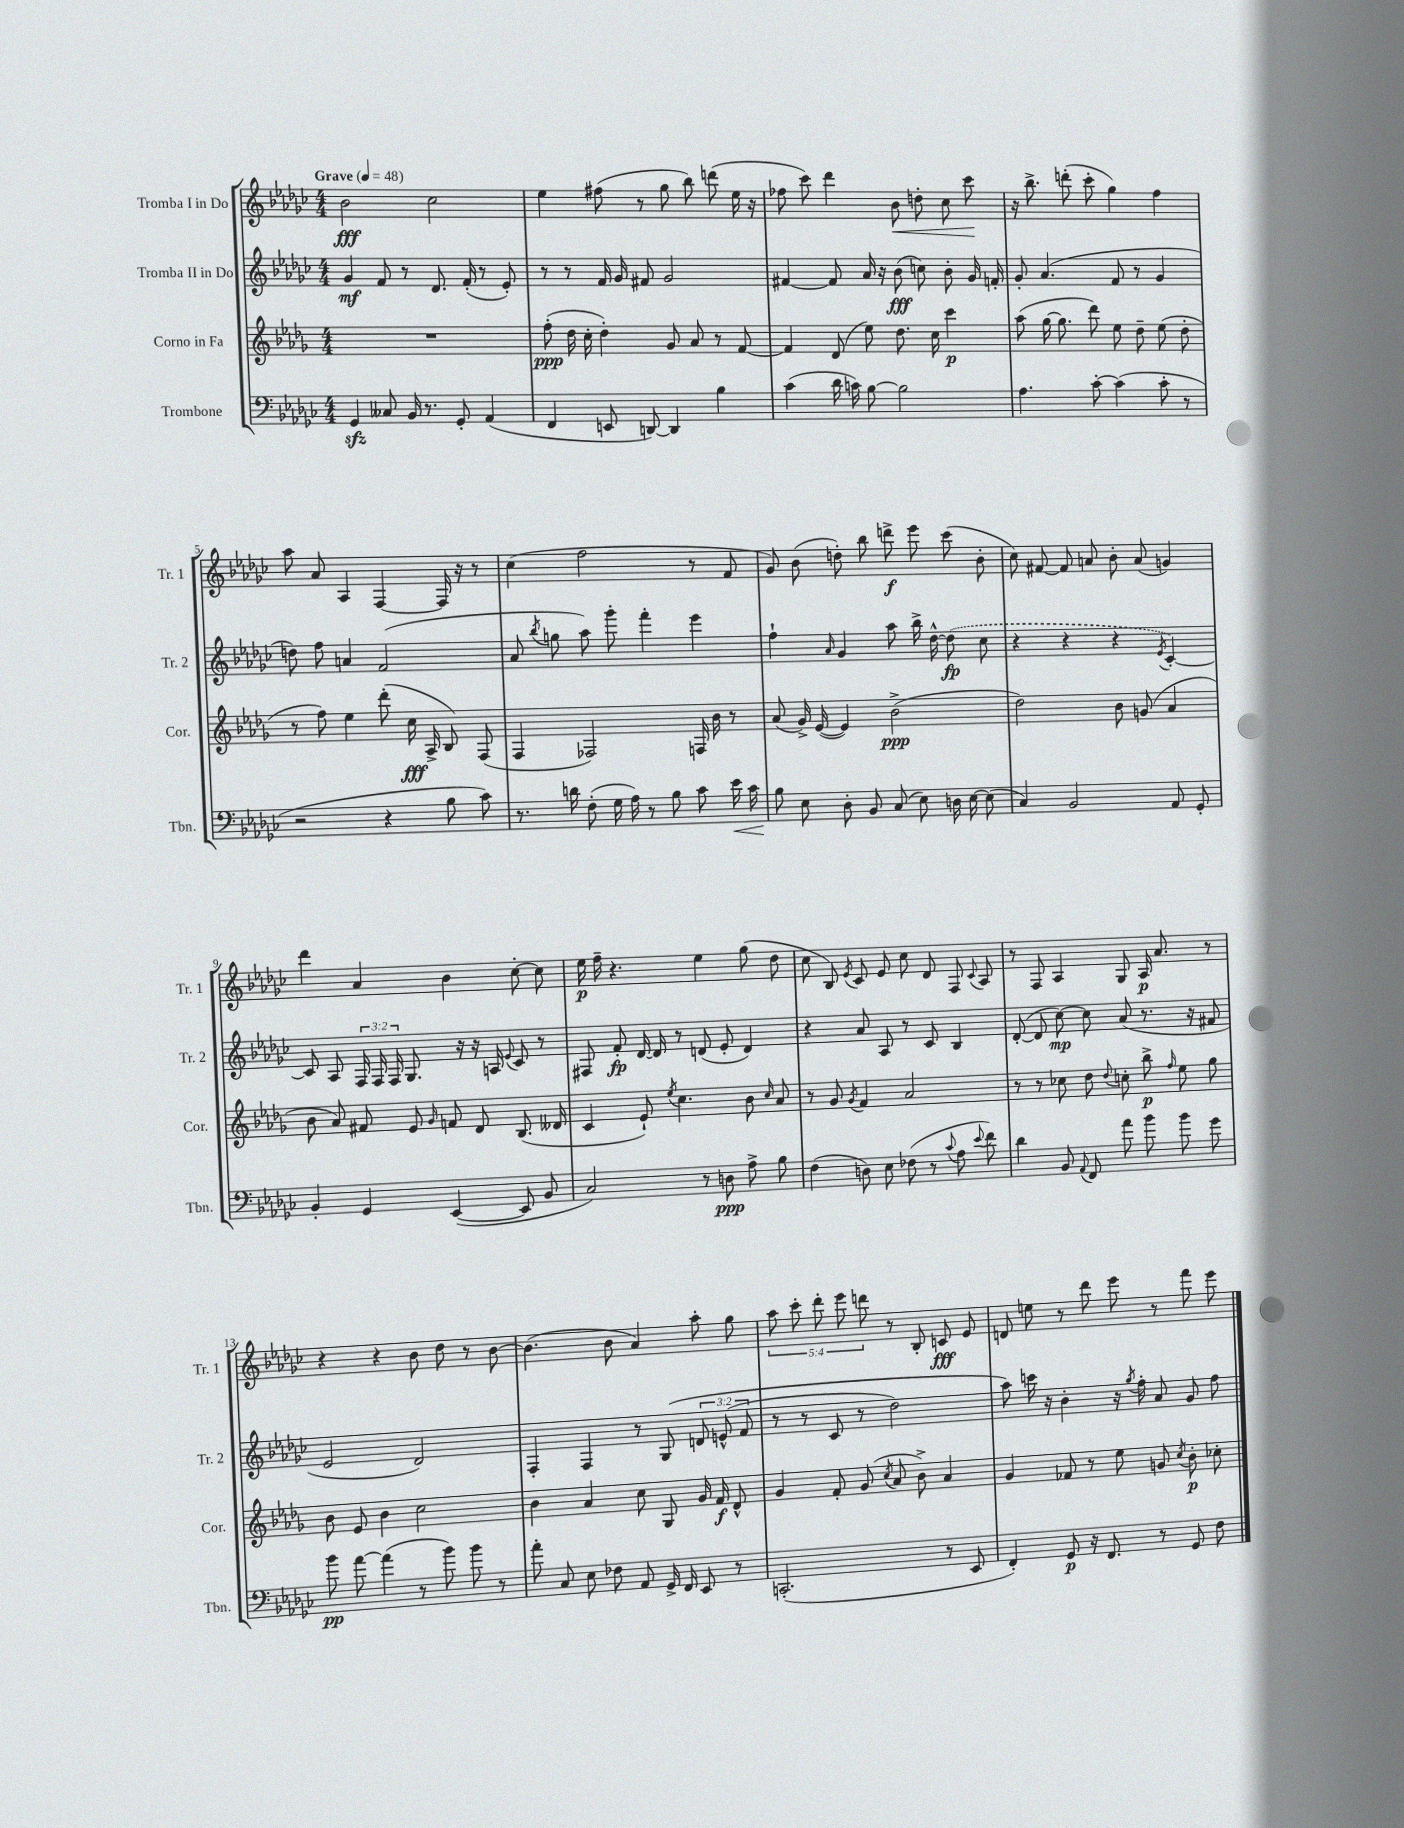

**kern	**kern	**kern	**kern
*staff4	*staff3	*staff2	*staff1
*clefF4	*clefG2	*clefG2	*clefG2
*k[b-e-a-d-g-c-]	*k[b-e-a-d-g-]	*k[b-e-a-d-g-c-]	*k[b-e-a-d-g-c-]
*M4/4	*M4/4	*M4/4	*M4/4
*MM48	*MM48	*MM48	*MM48
4GG-	1r	4g-	2b-
8C--	.	8f	.
16BB-	.	8r	.
8.r	.	.	.
.	.	8.d-	2cc-
8GG-'	.	.	.
.	.	(16f'	.
(4AA-	.	8r	.
.	.	8e-')	.
=	=	=	=
4FF	(8ff'	8r	4ee-
.	16dd-	8r	.
.	16cc'	.	.
8EE	4dd-')	16f	(8ff#
.	.	16g-	.
[8DD)	.	8f#	8r
4DD]	8g-	2g-	8gg-
.	8a-	.	8bb-)
4B-	8r	.	(8ddd
.	[8f	.	16ee-
.	.	.	16r
=	=	=	=
(4c-	4f]	[4f#	8ff-
.	.	.	8ccc-)
16d-	(8d-	8f#]	4ddd-
16c)	.	.	.
[8B-	8ee-)	16a-	.
.	.	16r	.
2B-]	8.dd-	(8b-	8b-
.	.	8cc)	8dd'
.	16cc	.	.
.	4ccc	8b-'	8cc-
.	.	16g-	8ccc-
.	.	16f'	.
=	=	=	=
4.A-	(8aa-	8g-'	16r
.	.	.	8.bb-^
.	[16gg-	(4.a-	.
.	8.gg-]	.	.
.	.	.	(8ddd'
[8c-'	8ddd-)	.	8ccc-'
(4c-]	8ee-	8f	4gg-)
.	8dd-~	8r	.
8c-'	(8ee-	4g-	4ff
8r	8dd-'	.	.
=	=	=	=
2r	8r	8dd)	8aa-
.	8ff)	8ff	8a-
.	4ee-	4a	4A-
4r	(8ddd-'	(2f	[4F
.	16cc	.	.
.	16A-^	.	.
8B-	8B-)	.	16F]
.	.	.	16r
8c-)	(8F	.	8r
=	=	=	=
8.r	4F	8a-	(4cc-
.	.	8qbb-	.
.	.	8gg	.
16d	.	.	.
(8F'	2F-)	8aa-)	2ff
16G-	.	8ggg-'	.
16A-)	.	.	.
8r	.	4fff'	.
8B-	.	.	.
8c-	16F	4eee-	8r
.	16b-	.	.
16e-	8r	.	8f
16c-	.	.	.
=	=	=	=
8B-	(8a-	4ff`	8g-)
8E-	16g-^)	.	(8b-
.	([16e-	.	.
.	.	16qqa-	.
8D-'	4e-])	4g-	8dd')
8BB-	.	.	8bb-
(8C-	(2b-^	8aa-	8ddd^
8E-)	.	16bb-^	8eee-
.	.	[16dd-^^	.
16D	.	(8dd-]	(8ccc-
[16E-	.	.	.
(8E-]	.	8cc-	8b-'
=	=	=	=
4C-)	2dd-)	4r	8cc-)
.	.	.	[8f#
2BB-	.	4r	8f#]
.	.	.	8a
.	8b-	4r	8b-'
.	(8g	.	(8a
.	.	8qe-	.
8AA-	4a-	[4c-')	4g)
8GG-'	.	.	.
=	=	=	=
4BB-'	8b-	8c-]	4ddd-
.	8a-)	8A-	.
4GG-	8f#	24F	4a-
.	.	24F	.
.	.	24F	.
.	8e-	8.G-	.
.	16qqg-	.	.
([4EE-	8f	.	4b-
.	.	16r	.
.	8d-	16r	.
.	.	16A	.
.	.	8qqe-	.
8EE-]	(8.B-	8c-	[8cc-'
8BB-	.	8r	8cc-]
.	16d--	.	.
=	=	=	=
2C-)	4c	8F#	16ee-
.	.	.	16ff~
.	.	8f'	4.r
.	8e-`)	[16d-	.
.	.	16d-]	.
.	8qee-	.	.
.	4.cc	8r	.
8r	.	(8d	4ee-
8D	.	8e-'	.
8A-^	8b-	4d)	(8gg-
.	16qqcc	.	.
8B-	8a-	.	8dd-
=	=	=	=
(4F	8r	4r	8cc-
.	8g-	.	8B-)
.	8qg-	.	8qe-
8D)	4f	8a-	8c-
8E-	.	8A-	8e-
(8F-	2a-	8r	8cc-
8r	.	8c-	8d-
8qqc-	.	.	.
8A-	.	4B-	8F
8qqe-	.	.	8qqc-
8f)	.	.	8A-
=	=	=	=
4d-	8r	([8d-'	8r
.	8r	8d-]	8F
8BB-	8cc-	[8cc-)	4A-
8qqAA-	.	.	.
8FF	8dd-	8cc-]	.
.	8qqdd-	.	.
8a-	8cc'	(8a-	8G-
8b-	8bb-^	8.r	16A-
.	.	.	8.a-
.	16qqff	.	.
8b-	8ee-	.	.
.	.	16r	.
8g-	8gg-	8f#	8r
=	=	=	=
8b-	8b-	2e-	4r
[8a-	8e-	.	.
(4a-]	4b-	.	4r
8r	2cc	2d-)	8b-
8b-)	.	.	8dd-
8b-	.	.	8r
8r	.	.	[8b-
=	=	=	=
8a-'	4b-	4F'	(4.b-]
8C-	.	.	.
8E-	4a-	4F	.
8F-	.	.	8b-
8AA-	8cc	8r	4a-)
16GG-^	8G-	&(8G-	.
16FF	.	.	.
8EE-	16g-	12d	8aa-'
.	16f	.	.
.	.	(12e^^	.
8r	8d-^^	.	8gg-
.	.	12f	.
=	=	=	=
(2.CC'	4g-	8r	10aa-
.	.	.	10ccc-'
.	.	8r	.
.	.	.	10ddd-'
.	8f'	8c-	.
.	.	.	10eee-
.	(8g-	8r	.
.	.	.	10ddd
.	8qcc	.	.
.	8a-	2dd-)	8r
.	8b-^)	.	8B-'
8r	4a-	.	8c
8EE-	.	.	8e-
=	=	=	=
4FF')	4g-	8aa-&)	8d
.	.	16ccc	8ee
.	.	16r	.
8GG-	8f-	4b-'	8r
16r	8r	.	8ddd-
8.FF	.	.	.
.	8ee-	16r	8eee-
.	.	8qgg-	.
.	.	16ff'	.
8r	8g	8a-	8r
.	8qcc	.	.
8GG-	8b-'	8g-	8fff
8F	8cc-'	8ff	8eee-
==	==	==	==
*-	*-	*-	*-
